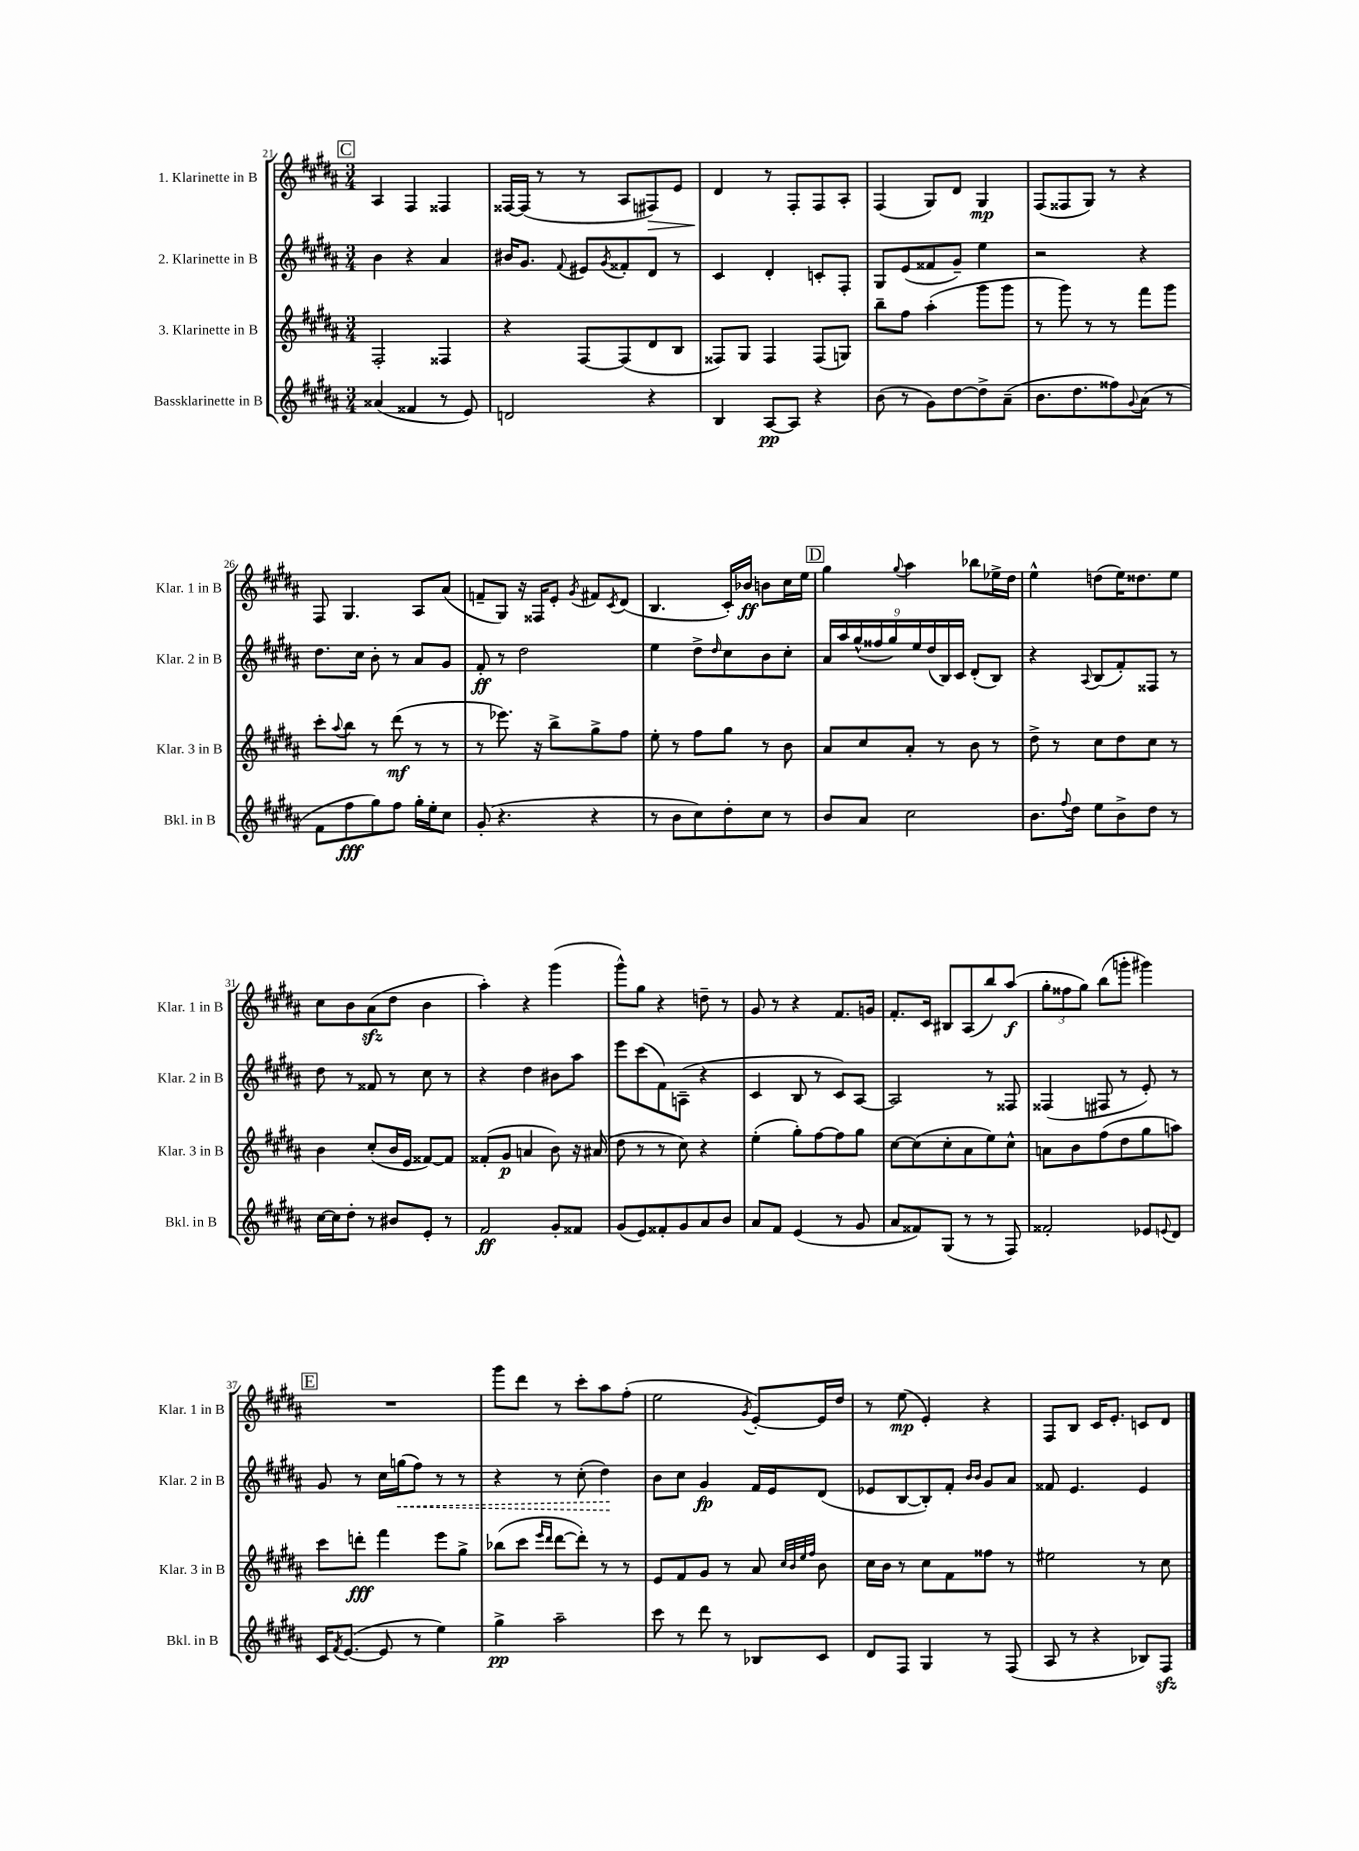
<<
\new StaffGroup <<
\new Staff = "s0" \with { instrumentName = "1. Klarinette in B" shortInstrumentName = "Klar. 1 in B" } {
    \clef treble \key b \major \numericTimeSignature \time 3/4
    \mark \markup { \box "C" } ais4 fis4 fisis4 |
    fisis16~ fisis16( r8 r8 ais8 fis8\>) e'8 |
    dis'4\! r8 fis8-. fis8 ais8-. |
    fis4( gis8) dis'8 gis4\mp |
    fis8( fisis8 gis8) r8 r4 |
    fis8 gis4. ais8 ais'8( |
    f'8-- gis8) r16 fisis16 e'8-. \acciaccatura { gis'8 } fis'8 \acciaccatura { cis'8 } dis'8( |
    b4. cis'16-.) bes'16\ff b'8 cis''16 e''16 |
    \mark \markup { \box "D" } gis''4 \appoggiatura { gis''8 } ais''4 bes''8 ees''16-> dis''16 |
    e''4-^ d''8( e''16) disis''8. e''8 |
    cis''8 b'8 ais'8\sfz( dis''8 b'4 |
    ais''4-.) r4 gis'''4( |
    gis'''8-^) gis''8 r4 d''8-- r8 |
    gis'8 r8 r4 fis'8. g'16 |
    fis'8.-. cis'16 bis8 ais8( b''8) ais''8\f( |
    \tuplet 3/2 { gis''8-. fisis''8 gis''8) } b''8( g'''8-. gis'''4) |
    \mark \markup { \box "E" } R2. |
    gis'''8 dis'''8 r8 cis'''8-. ais''8 fis''8-.( |
    e''2 \acciaccatura { gis'8 } e'8~-.) e'16 dis''16 |
    r8 e''8\mp( e'4-.) r4 |
    fis8 b8 cis'16 e'8.-. c'8 dis'8 \bar "|." |
}
\new Staff = "s1" \with { instrumentName = "2. Klarinette in B" shortInstrumentName = "Klar. 2 in B" } {
    \clef treble \key b \major \numericTimeSignature \time 3/4
    \mark \markup { \box "C" } b'4 r4 ais'4 |
    bis'16 gis'8. \appoggiatura { fis'8 } eis'8 \acciaccatura { gis'8 } fisis'8-. dis'8 r8 |
    cis'4 dis'4-. c'8-. fis8-. |
    gis8 e'8( fisis'8 gis'8--) e''4 |
    r2 r4 |
    dis''8. cis''16 b'8-. r8 ais'8 gis'8 |
    fis'8-.\ff r8 dis''2 |
    e''4 dis''8-> \grace { dis''16 } cis''8 b'8 cis''8-. |
    \mark \markup { \box "D" } \tuplet 9/8 { ais'16 ais''16 gis''16-^( fisis''16 gis''16) e''16 dis''16( b16) cis'16 } dis'8-.( b8) |
    r4 \appoggiatura { ais8 } b8( fis'8-.) fisis8 r8 |
    dis''8 r8 fisis'8 r8 cis''8 r8 |
    r4 dis''4 bis'8 ais''8 |
    e'''8 cis'''8( fis'8) a8--( r4 |
    cis'4 b8 r8 cis'8) ais8~ |
    ais2 r8 fisis8 |
    fisis4( fis8 r8 e'8-.) r8 |
    \mark \markup { \box "E" } gis'8 r8 cis''16 \once \override Hairpin.style = #'dashed-line g''16\<( fis''8) r8 r8 |
    r4 r8 cis''8-.( dis''4\!) |
    b'8 cis''8 gis'4\fp fis'16 e'16 dis'8( |
    ees'8 b8~ b8-.) fis'8-. \grace { b'16 b'16 } gis'8 ais'8 |
    fisis'8 e'4. e'4 \bar "|." |
}
\new Staff = "s2" \with { instrumentName = "3. Klarinette in B" shortInstrumentName = "Klar. 3 in B" } {
    \clef treble \key b \major \numericTimeSignature \time 3/4
    \mark \markup { \box "C" } fis2-. fisis4 |
    r4 fis8~ fis8( dis'8 b8 |
    fisis8) gis8 fisis4 fisis8( g8) |
    b''8-- fis''8 ais''4-.( gis'''8 gis'''8 |
    r8 gis'''8) r8 r8 fis'''8 gis'''8 |
    cis'''8-. \appoggiatura { ais''8 } b''8 r8 dis'''8\mf( r8 r8 |
    r8 ees'''8.) r16 b''8-> gis''8-> fis''8 |
    e''8-. r8 fis''8 gis''8 r8 b'8 |
    \mark \markup { \box "D" } ais'8 cis''8 ais'8-. r8 b'8 r8 |
    dis''8-> r8 cis''8 dis''8 cis''8 r8 |
    b'4 cis''8-.( b'16 e'16 fisis'8~) fisis'8 |
    fisis'8-.( gis'8\p a'4 b'8) r16 ais'16( |
    dis''8 r8 r8 cis''8) r4 |
    e''4-.( gis''8-.) fis''8~ fis''8 gis''8 |
    cis''8~ cis''8( cis''8-. ais'8 e''8) cis''8-^ |
    a'8 b'8 fis''8( dis''8 gis''8 a''8) |
    \mark \markup { \box "E" } cis'''8 d'''8-.\fff fis'''4 e'''8 gis''8-> |
    bes''8( cis'''8 \grace { e'''16 dis'''16 } dis'''8~ dis'''8-.) r8 r8 |
    e'8 fis'8 gis'8 r8 ais'8 \grace { cis''32 b'32 e''32 fis''32 } b'8 |
    cis''16 b'16 r8 cis''8 fis'8 fisis''8 r8 |
    eis''2 r8 cis''8 \bar "|." |
}
\new Staff = "s3" \with { instrumentName = "Bassklarinette in B" shortInstrumentName = "Bkl. in B" } {
    \clef treble \key b \major \numericTimeSignature \time 3/4
    \mark \markup { \box "C" } aisis'4( fisis'4 r8 e'8) |
    d'2 r4 |
    b4 ais8~\pp ais8 r4 |
    b'8( r8 gis'8) dis''8~ dis''8-> ais'8--( |
    b'8. dis''8. fisis''8) \appoggiatura { gis'8 } ais'8( r8 |
    fis'8 fis''8\fff gis''8) fis''8 gis''16-. e''16-. cis''8 |
    gis'8-.( r4. r4 |
    r8 b'8 cis''8) dis''8-. cis''8 r8 |
    \mark \markup { \box "D" } b'8 ais'8 cis''2 |
    b'8. \appoggiatura { fis''8 } dis''16 e''8 b'8-> dis''8 r8 |
    cis''16~ cis''16 dis''8-. r8 bis'8 e'8-. r8 |
    fis'2\ff gis'8-. fisis'8 |
    gis'8( e'8) fisis'8-. gis'8 ais'8 b'8 |
    ais'8 fis'8 e'4( r8 gis'8 |
    ais'8 fisis'8) gis8( r8 r8 fis8) |
    fisis'2-. ees'8 \appoggiatura { e'8 } dis'8 |
    \mark \markup { \box "E" } cis'16 \acciaccatura { fis'8 } e'8.~( e'8 r8 e''4) |
    gis''4->\pp ais''2-- |
    cis'''8 r8 dis'''8 r8 bes8 cis'8 |
    dis'8 fis8 gis4 r8 fis8( |
    ais8 r8 r4 bes8) fis8\sfz \bar "|." |
}
>>
>>
\layout { \context { \Score currentBarNumber = #21 } }
